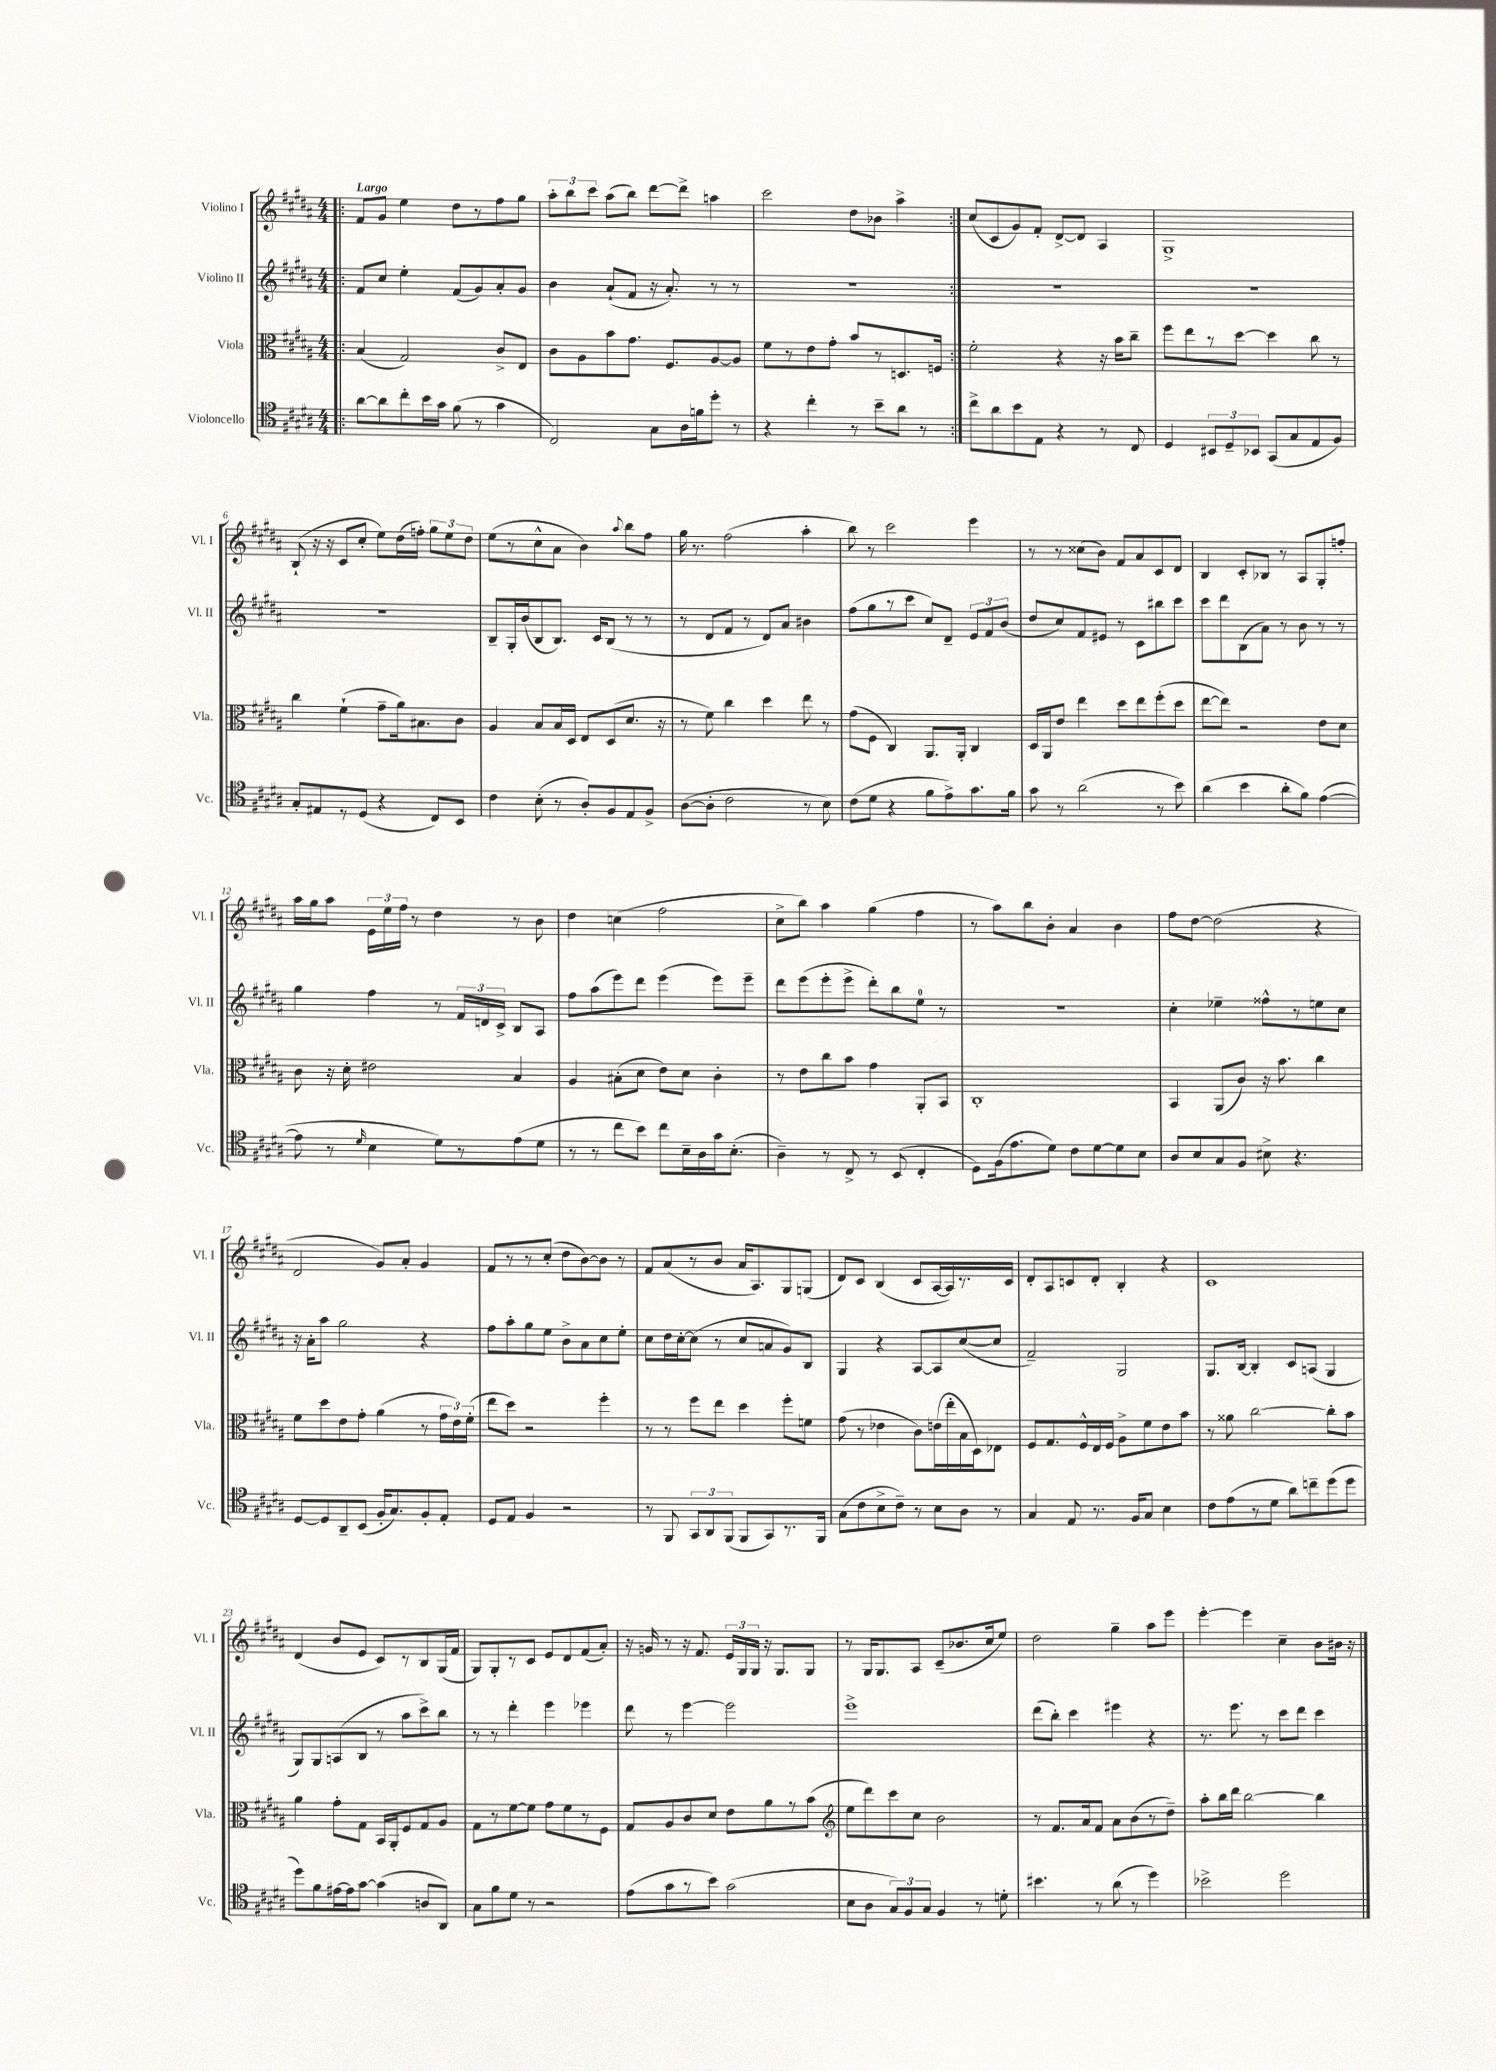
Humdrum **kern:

**kern	**kern	**kern	**kern
*staff4	*staff3	*staff2	*staff1
*clefC4	*clefC3	*clefG2	*clefG2
*k[f#c#g#d#a#]	*k[f#c#g#d#a#]	*k[f#c#g#d#a#]	*k[f#c#g#d#a#]
*M4/4	*M4/4	*M4/4	*M4/4
=!|:	=!|:	=!|:	=!|:
[8a#	(4B	8f#	8f#
8a#]	.	8cc#	8g#
8cc#'	2G#)	4ee'	4ee
16b	.	.	.
16g#	.	.	.
(8f#	.	(8f#	8dd#
8r	.	8g#)	8r
4g#	8c#^	8a#'	8ff#
.	8E	8g#	8gg#
=	=	=	=
2C#)	8c#	4b	12aa#'
.	.	.	12bb
.	8A#	.	.
.	.	.	12ccc#
.	8b	(8a#`	(8aa#
.	8.g#	8f#	8bb)
8G#	.	16r	[8ddd#
.	8.F#	8.a#')	.
16A#	.	.	8ddd#^]
16f	.	.	.
8dd#'	[8A#	8r	4aa
8r	8A#]	8r	.
=	=	=	=
4r	8f#	1r	2ccc#
.	8r	.	.
4cc#'	8e	.	.
.	8g#'	.	.
8r	8b	.	8dd#
8b~	8r	.	8b-
8a#	8.D	.	4aa#^
8r	.	.	.
.	16F	.	.
=:|!	=:|!	=:|!	=:|!
8cc#^	2f#'	1r	(8cc#
8a#	.	.	8c#
8b	.	.	8g#)
8E	.	.	8f#'
4r	4r	.	[8d#^
.	.	.	8d#]
8r	16r	.	4A#
.	16b	.	.
8C#	8cc#~	.	.
=	=	=	=
4D#	8ff#	1r	1G#^
.	8ee	.	.
12BB#	8r	.	.
12D#~	.	.	.
.	[8dd#	.	.
12BB-	.	.	.
(8GG#	4dd#]	.	.
8G#	.	.	.
8E	8cc#	.	.
8F#)	8r	.	.
=	=	=	=
8G#'	4cc#	1r	(8B`
8E#	.	.	16r
.	.	.	16r
8r	(4f#`	.	8c#
(8D#	.	.	8cc#'
4r	8g#~	.	8ee)
.	16a#)	.	(16dd#
.	8.B#	.	16ff')
8C#)	.	.	12gg#
.	.	.	12ee
8BB	8c#	.	.
.	.	.	12dd#
=	=	=	=
4c#	4A#	8B~	(8ee
.	.	16G#'	8r
.	.	(16b	.
(8B'	8B	8B	8cc#^^
8r	16B	8.B)	8a#
.	16D#	.	.
8A#')	8E	.	4b)
.	.	16c#	.
8F#	(8D#	(8B	.
.	.	.	8qqaa#
8E	8.d#	8r	8bb
8F#^	.	8r	8ff#
.	16r	.	.
=	=	=	=
([8A#	8r	8r	16gg#
.	.	.	8.r
8A#']	8f#)	8d#	.
2c#	4cc#	8f#	(2ff#
.	.	8r	.
.	4dd#	8d#)	.
.	.	8a#	.
8r	8ee	4b#	4aa#'
8B)	8r	.	.
=	=	=	=
(8c#	(8g#	(8ff#	8bb)
8d#	8F#	8gg#	8r
4r	4C#)	8r	2ccc#
.	.	8ccc#	.
8f#	8.AA#	8cc#)	.
8e^)	.	8d#~	.
.	16AA#'	.	.
8.g#	4C#	12e	4eee
.	.	12f#	.
.	.	(12b	.
16f#	.	.	.
=	=	=	=
8g#	16D#	8dd#	8r
.	16AA#	.	.
8r	8e	8cc#)	8r
(2a#	4ee	8f#	(8cc##
.	.	8e#	8b)
.	8dd#	8r	8f#
.	8ee	8c#	8a#
8r	(8ff#'	8bb#	8c#
8b)	8dd#	8ccc#	8d#
=	=	=	=
(4a#	[8ee	8ccc#	4B
.	8ee])	8ddd#	.
4b	2r	(8B	8c#'
.	.	8a#)	8B-
8a#'	.	8r	8r
8f#)	.	8b	8A#
([4e	8e	8r	8G#'
.	8d#	8r	8ff'
=	=	=	=
8e]	8c#	4gg#	16aa#
.	.	.	16gg#
8r	16r	.	8aa#
.	16d#'	.	.
16qqd#	.	.	.
4B	2e#	4ff#	24e
.	.	.	24ee
.	.	.	24ff#
.	.	.	8r
8d#)	.	8r	4dd#
8r	.	24f#	.
.	.	24d	.
.	.	24c#^	.
(8e	4B	8B	8r
8d#	.	8A#	8b
=	=	=	=
8r	4A#	8ff#	4dd#
8r	.	(8aa#	.
8cc#	(8B#'	8eee)	(4cc
8b)	8d#	8ddd#	.
8cc#	8e)	(4eee	2ff#
16B~	8d#	.	.
16A#	.	.	.
16g#	4c#'	8eee)	.
(8.B'	.	.	.
.	.	8eee~	.
=	=	=	=
4A#~)	8r	8ddd#	8cc#^
.	8e	(8eee	8bb)
8r	8cc#	8eee'	4aa#
8C#^	8b	8eee^	.
8r	4g#	8ddd#')	(4gg#
(8BB	.	8bb	.
4C#'	8AA#'	8ee	4ff#
.	8BB	8r	.
=	=	=	=
8D#)	1C#'	1r	8r
(16F#	.	.	8aa#)
8.e	.	.	.
.	.	.	8bb
8d#)	.	.	8b'
8c#	.	.	4a#
[8d#	.	.	.
8d#]	.	.	4b
8B	.	.	.
=	=	=	=
8A#	4BB	4cc#'	8ff#
8B	.	.	[8dd#
8G#	(8AA#	4ee-~	(2dd#]
8F#	8c#)	.	.
8B#^	16r	8ff##^^	.
.	8.b	.	.
4.r	.	8r	.
.	4cc#	8ee	4r
.	.	8cc#	.
=	=	=	=
[8D#	8f#	16r	2d#
.	.	16a#'	.
8D#]	8dd#	8aa#	.
8AA#~	8e	2gg#	.
(8BB	8g#'	.	.
16F#'	(4a#	.	8g#)
8.G#)	.	.	.
.	.	.	8a#'
8F#'	8r	4r	4g#
8E'	24g#	.	.
.	24e)	.	.
.	(24f#'	.	.
=	=	=	=
8D#	8ee	8ff#	8f#
8E	8dd#)	8aa#'	8r
4F#	2r	8gg#	8r
.	.	8ee	(8cc#'
2r	.	8b^	8dd#
.	.	8a#	[8b)
.	4ff#'	8cc#	8b]
.	.	8ee'	8r
=	=	=	=
8r	8r	8cc#	8f#
8FF#	8r	16dd#	(8a#
.	.	[16cc#'	.
12GG#	8ff#	(8cc#]	8r
12AA#	.	.	.
.	8ee	8r	8b
(12FF#	.	.	.
8FF#	4dd#	8cc#	16a#
.	.	.	8.A#)
8GG#)	.	8a	.
8.r	8ff#'	8g#)	8G#
.	8f	8B	(8G
16FF#	.	.	.
=	=	=	=
(8G#	(8g#	4G#	8d#)
8c#	8r	.	8c#
8B^	4e-	4r	(4B
8c#~)	.	.	.
8r	8c#)	[8A#	8c#
8B	(16e	8A#]	[16A#
.	16ee'	.	16A#])
8A#	16B	([8cc#	8.r
.	16D#)	.	.
8r	8E-	8cc#]	.
.	.	.	16c#
=	=	=	=
4G#	8F#	2f#~)	8d#'
.	8.G#	.	8A#
8E	.	.	8c
.	16F#^^	.	.
8.r	16E	.	8d#'
.	16F#	.	.
.	8A#^	2G#	4B'
16F#	.	.	.
8G#	8f#	.	.
4B	8e	.	4r
.	8b	.	.
=	=	=	=
8c#	8r	8.G#	1c#
(8e	8a##	.	.
.	.	[16B	.
8r	[2cc#	4B']	.
8d#	.	.	.
8a#)	.	8c#	.
8cc~	.	(8A	.
(8dd#	8cc#']	4G#	.
8dd#	8b	.	.
=	=	=	=
8dd#)	4a#	8G#)	(4d#
8f#	.	8G#	.
[16e#	8g#'	(8A	8b
16e#]	.	.	.
[8g#	8G#	8B	8e
(4g#]	16BB	8r	8c#)
.	16AA#'	.	.
.	8F#	8aa#	8r
8A	8G#	8ccc#^)	8B
8AA#)	8A#	8bb	(16G#
.	.	.	16f#
=	=	=	=
8G#	8G#	8r	8G#)
8f#	8r	8r	8G#'
8d#	[8f#	4ddd#'	8r
8r	8f#]	.	8c#
2r	8g#	4eee	8e
.	8f#	.	8d#
.	8r	4eee-	(8f#
.	8F#	.	8a#')
=	=	=	=
(8e	8G#	8ddd#	16r
.	.	.	16g
8g#	8A#	8r	8r
8r	8c#	[4eee	16r
.	.	.	8.f#
8b)	8d#	.	.
(2g#	8e	2eee]	24e
.	.	.	24G#
.	.	.	24G#
.	8a#	.	16r
.	.	.	8.G#
.	8r	.	.
.	(8b	.	8G#
=	=	=	=
*	*clefG2	*	*
8B	8ee	1eee^	8r
8A#	8ddd#)	.	16G#
.	.	.	8.G#
12G#)	8ccc#	.	.
12F#	.	.	.
.	8cc#	.	8A#
12G#	.	.	.
4F#	2b	.	(8c#~
.	.	.	8.b-
8r	.	.	.
.	.	.	16cc#
8d'	.	.	8ee)
=	=	=	=
4.b#	8r	(8ddd#	2dd#
.	8.f#	8bb')	.
.	.	4ccc#	.
.	16a#	.	.
8r	8f#	.	.
(8a#	8a#	4eee#	4gg#~
8r	(8b	.	.
4dd#)	8r	4r	8aa#
.	8dd#~)	.	8eee
=	=	=	=
2b-^	8aa#'	8.r	[4eee'
.	16bb	.	.
.	16ddd#	8.eee	.
.	[2bb	.	4eee]
.	.	8r	.
2dd#	.	8ccc#	4cc#~
.	.	8ddd#	.
.	4bb]	4ccc#	8b
.	.	.	16b#
.	.	.	16r
==	==	==	==
*-	*-	*-	*-
